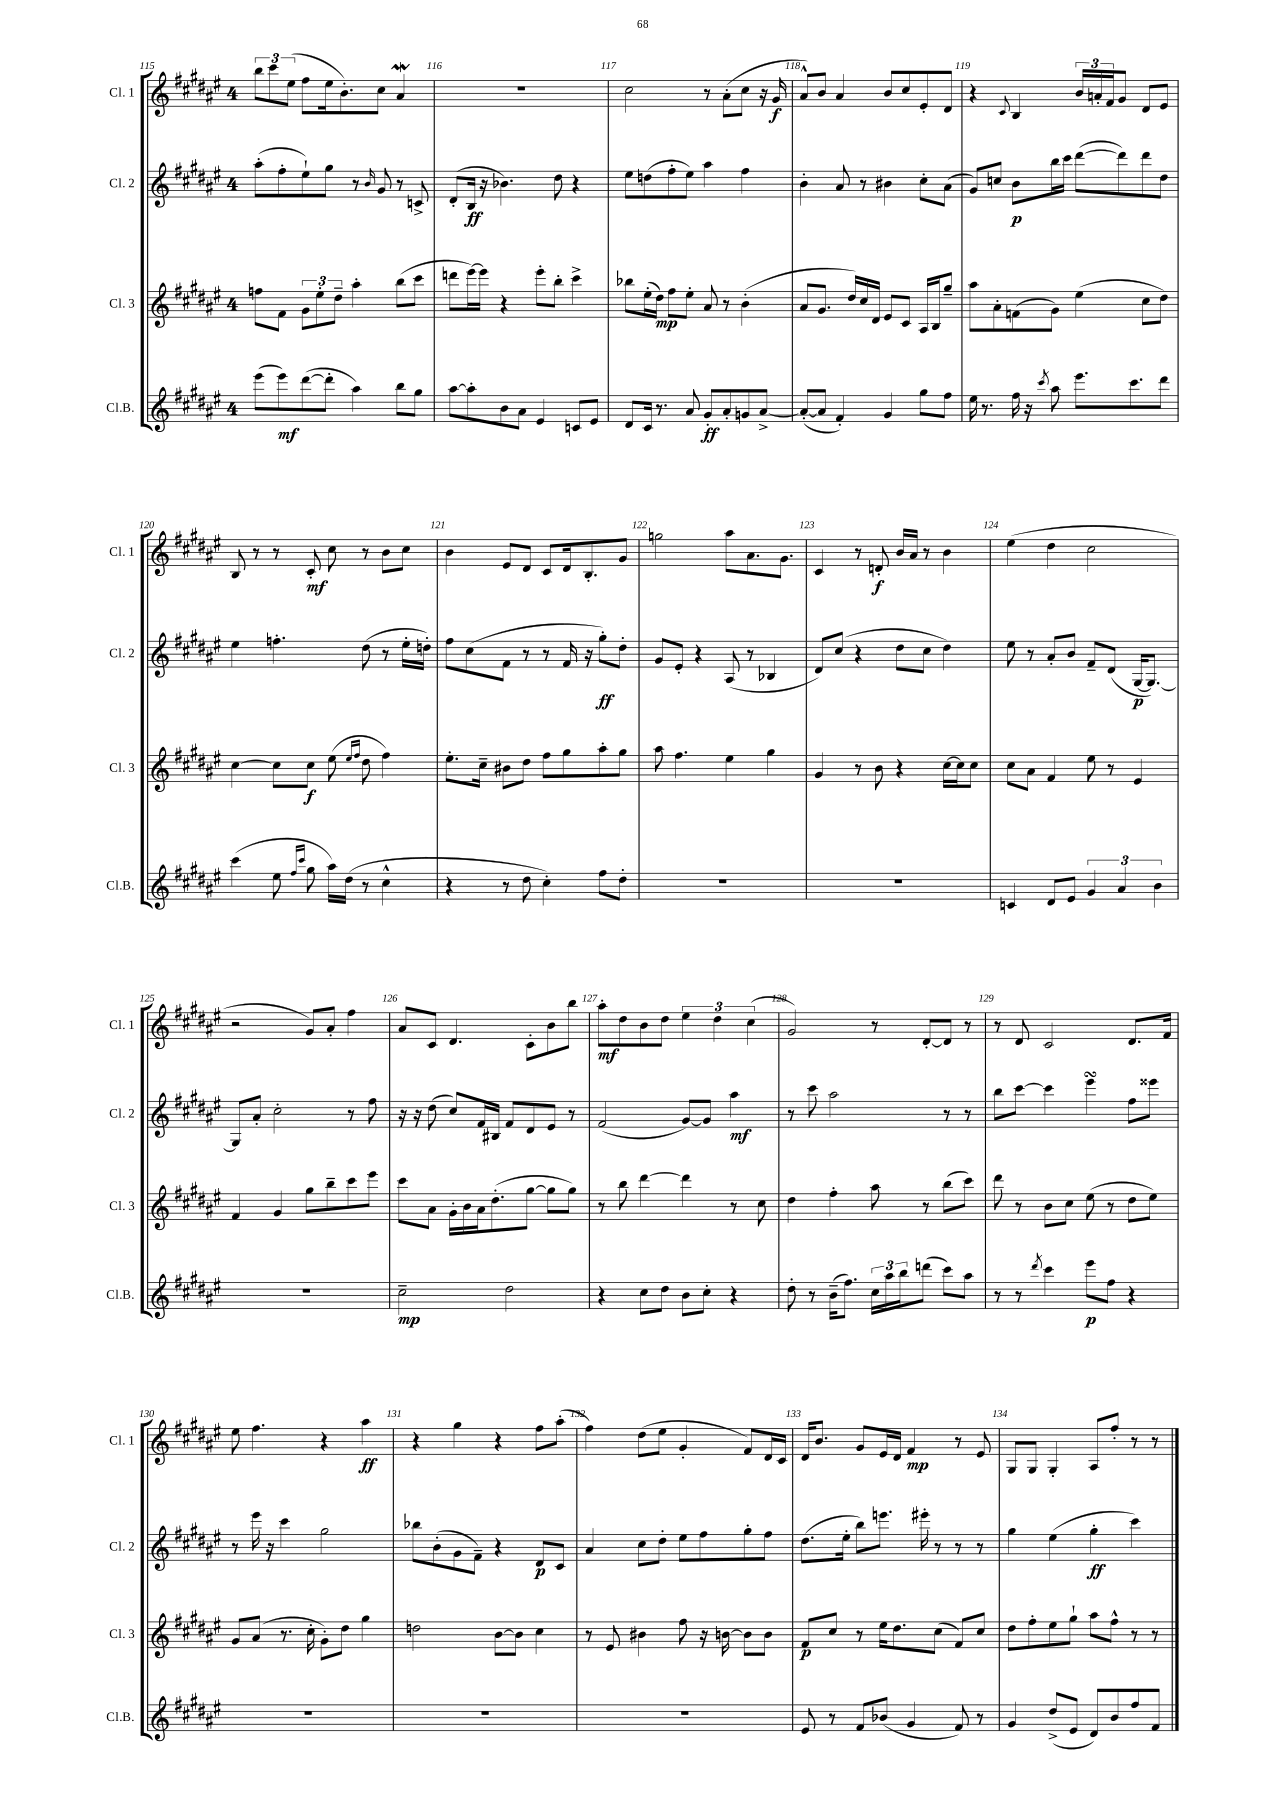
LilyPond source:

<<
\new StaffGroup <<
\new Staff = "s0" \with { instrumentName = "Cl. 1" shortInstrumentName = "Cl. 1" } {
    \clef treble \key fis \major \once \override Staff.TimeSignature.style = #'single-digit \time 4/4
    \tuplet 3/2 { b''8 cis'''8 eis''8( } fis''8 eis''16 b'8.-.) cis''8 ais'4\mordent |
    R1 |
    cis''2 r8 ais'8-.( cis''8 r16 gis'16\f |
    ais'8-^) b'8 ais'4 b'8 cis''8 eis'8-. dis'8 |
    r4 \appoggiatura { cis'8 } b4 \tuplet 3/2 { b'16 a'16-. fis'16 } gis'8 dis'8 eis'8 |
    b8 r8 r8 cis'8-.\mf cis''8 r8 b'8 cis''8 |
    b'4 eis'8 dis'8 cis'8 dis'16 b8.-. gis'8 |
    g''2 ais''8 ais'8. gis'8. |
    cis'4 r8 d'8-.\f b'16 ais'16 r8 b'4 |
    eis''4( dis''4 cis''2 |
    r2 gis'8) ais'8-. fis''4 |
    ais'8 cis'8 dis'4. cis'8-. b'8 b''8 |
    ais''8-.\mf dis''8 b'8 dis''8 \tuplet 3/2 { eis''4 dis''4 cis''4( } |
    gis'2) r8 dis'8~-. dis'8 r8 |
    r8 dis'8 cis'2 dis'8. fis'16 |
    eis''8 fis''4. r4 ais''4\ff |
    r4 gis''4 r4 fis''8 ais''8-.( |
    fis''4) dis''8( eis''8 gis'4-. fis'8) dis'16 cis'16 |
    dis'16 b'8. gis'8 eis'16 dis'16 fis'4\mp r8 eis'8 |
    gis8 gis8 gis4-. ais8 fis''8-. r8 r8 \bar "|." |
}
\new Staff = "s1" \with { instrumentName = "Cl. 2" shortInstrumentName = "Cl. 2" } {
    \clef treble \key fis \major \once \override Staff.TimeSignature.style = #'single-digit \time 4/4
    ais''8-.( fis''8-. eis''8-!) gis''8 r8 \grace { b'16 } gis'8 r8 c'8-> |
    dis'8-.( b16\ff r16 bes'4.) dis''8 r4 |
    eis''8 d''8( fis''8-. eis''8) ais''4 fis''4 |
    b'4-. ais'8 r8 bis'4 cis''8-. ais'8( |
    gis'8) c''8 b'8\p b''16 cis'''16 dis'''8~( dis'''8) dis'''8 dis''8 |
    eis''4 f''4.-. dis''8( r8 eis''16-. d''16-.) |
    fis''8 cis''8( fis'8 r8 r8 fis'16 r16 gis''8-.\ff) dis''8-. |
    gis'8 eis'8-. r4 ais8( r8 bes4 |
    dis'8) cis''8( r4 dis''8 cis''8 dis''4) |
    eis''8 r8 ais'8-. b'8 fis'8-- dis'8( gis16~\p gis8.~) |
    gis8 ais'8-. cis''2-. r8 fis''8 |
    r16 r16 dis''8( cis''8) fis'16 bis16 fis'8 dis'8 eis'8 r8 |
    fis'2( gis'8~) gis'8 ais''4\mf |
    r8 cis'''8 ais''2 r8 r8 |
    b''8 cis'''8~ cis'''4 eis'''4\turn fis''8 eisis'''8 |
    r8 eis'''16 r16 cis'''4 gis''2 |
    bes''8 b'8-.( gis'8 fis'8--) r4 dis'8\p cis'8 |
    ais'4 cis''8 dis''8-. eis''8 fis''8 gis''8-. fis''8 |
    dis''8.( eis''16-. b''8) e'''8. eis'''16-. r8 r8 r8 |
    gis''4 eis''4( gis''4-.\ff cis'''4) \bar "|." |
}
\new Staff = "s2" \with { instrumentName = "Cl. 3" shortInstrumentName = "Cl. 3" } {
    \clef treble \key fis \major \once \override Staff.TimeSignature.style = #'single-digit \time 4/4
    f''8 fis'8 \tuplet 3/2 { gis'8 eis''8-. dis''8-- } ais''4-. b''8( cis'''8 |
    d'''8 eis'''16~) eis'''16 r4 eis'''8-. b''8-. cis'''4-> |
    bes''8 eis''16-.( dis''16\mp) fis''8 eis''8-. ais'8 r8 b'4-.( |
    ais'8 gis'8. dis''16) cis''16 dis'16 eis'8 cis'8 ais16 b16 gis''8-- |
    ais''8 ais'8-. f'8( gis'8) eis''4( cis''8 dis''8) |
    cis''4~ cis''8 cis''8\f eis''8( \grace { eis''16 fis''16 } dis''8 fis''4) |
    eis''8.-. cis''16-- bis'8 dis''8 fis''8 gis''8 ais''8-. gis''8 |
    ais''8 fis''4. eis''4 gis''4 |
    gis'4 r8 b'8 r4 cis''16~ cis''16 cis''8 |
    cis''8 ais'8 fis'4 eis''8 r8 eis'4 |
    fis'4 gis'4 gis''8 b''8-- cis'''8 eis'''8 |
    cis'''8 ais'8 gis'16-. b'16 ais'16 dis''8.-.( gis''8~ gis''8 gis''8) |
    r8 b''8 dis'''4~ dis'''4 r8 cis''8 |
    dis''4 fis''4-. ais''8 r8 b''8( cis'''8) |
    dis'''8 r8 b'8 cis''8 eis''8( r8 dis''8 eis''8) |
    gis'8 ais'8( r8. cis''16-. gis'8-.) dis''8 gis''4 |
    d''2 b'8~ b'8 cis''4 |
    r8 eis'8 bis'4 fis''8 r16 b'16~ b'8 b'8 |
    fis'8\p cis''8 r8 eis''16 dis''8. cis''8( fis'8) cis''8 |
    dis''8 fis''8-. eis''8 gis''8-! ais''8 fis''8-^ r8 r8 \bar "|." |
}
\new Staff = "s3" \with { instrumentName = "Cl.B." shortInstrumentName = "Cl.B." } {
    \clef treble \key fis \major \once \override Staff.TimeSignature.style = #'single-digit \time 4/4
    eis'''8( eis'''8\mf) dis'''8~( dis'''8-. ais''4) b''8 gis''8 |
    ais''8~ ais''8-. b'8 ais'8 eis'4 c'8 eis'8 |
    dis'8 cis'16 r8. ais'8 gis'8-.\ff ais'8-. g'8 ais'8~-> |
    ais'8~-.( ais'8 fis'4-.) gis'4 gis''8 fis''8 |
    eis''16 r8. fis''16 r16 \acciaccatura { cis'''8 } ais''8 eis'''8. cis'''8. dis'''8 |
    cis'''4( eis''8 \grace { fis''16 cis'''16 } gis''8 ais''16) dis''16( r8 cis''4-^ |
    r4 r8 dis''8 cis''4-.) fis''8 dis''8-. |
    R1 |
    R1 |
    c'4 dis'8 eis'8 \tuplet 3/2 { gis'4 ais'4 b'4 } |
    R1 |
    cis''2--\mp dis''2 |
    r4 cis''8 dis''8 b'8 cis''8-. r4 |
    dis''8-. r8 b'16--( fis''8.) \tuplet 3/2 { cis''16 ais''16 b''16 } d'''8( cis'''8) ais''8 |
    r8 r8 \acciaccatura { dis'''8 } cis'''4 eis'''8\p fis''8 r4 |
    R1 |
    R1 |
    R1 |
    eis'8 r8 fis'8 bes'8( gis'4 fis'8) r8 |
    gis'4 dis''8->( eis'8 dis'8) b'8 fis''8 fis'8 \bar "|." |
}
>>
>>
\layout { \context { \Score currentBarNumber = #115 \override BarNumber.break-visibility = ##(#f #t #t) barNumberVisibility = #all-bar-numbers-visible } }
